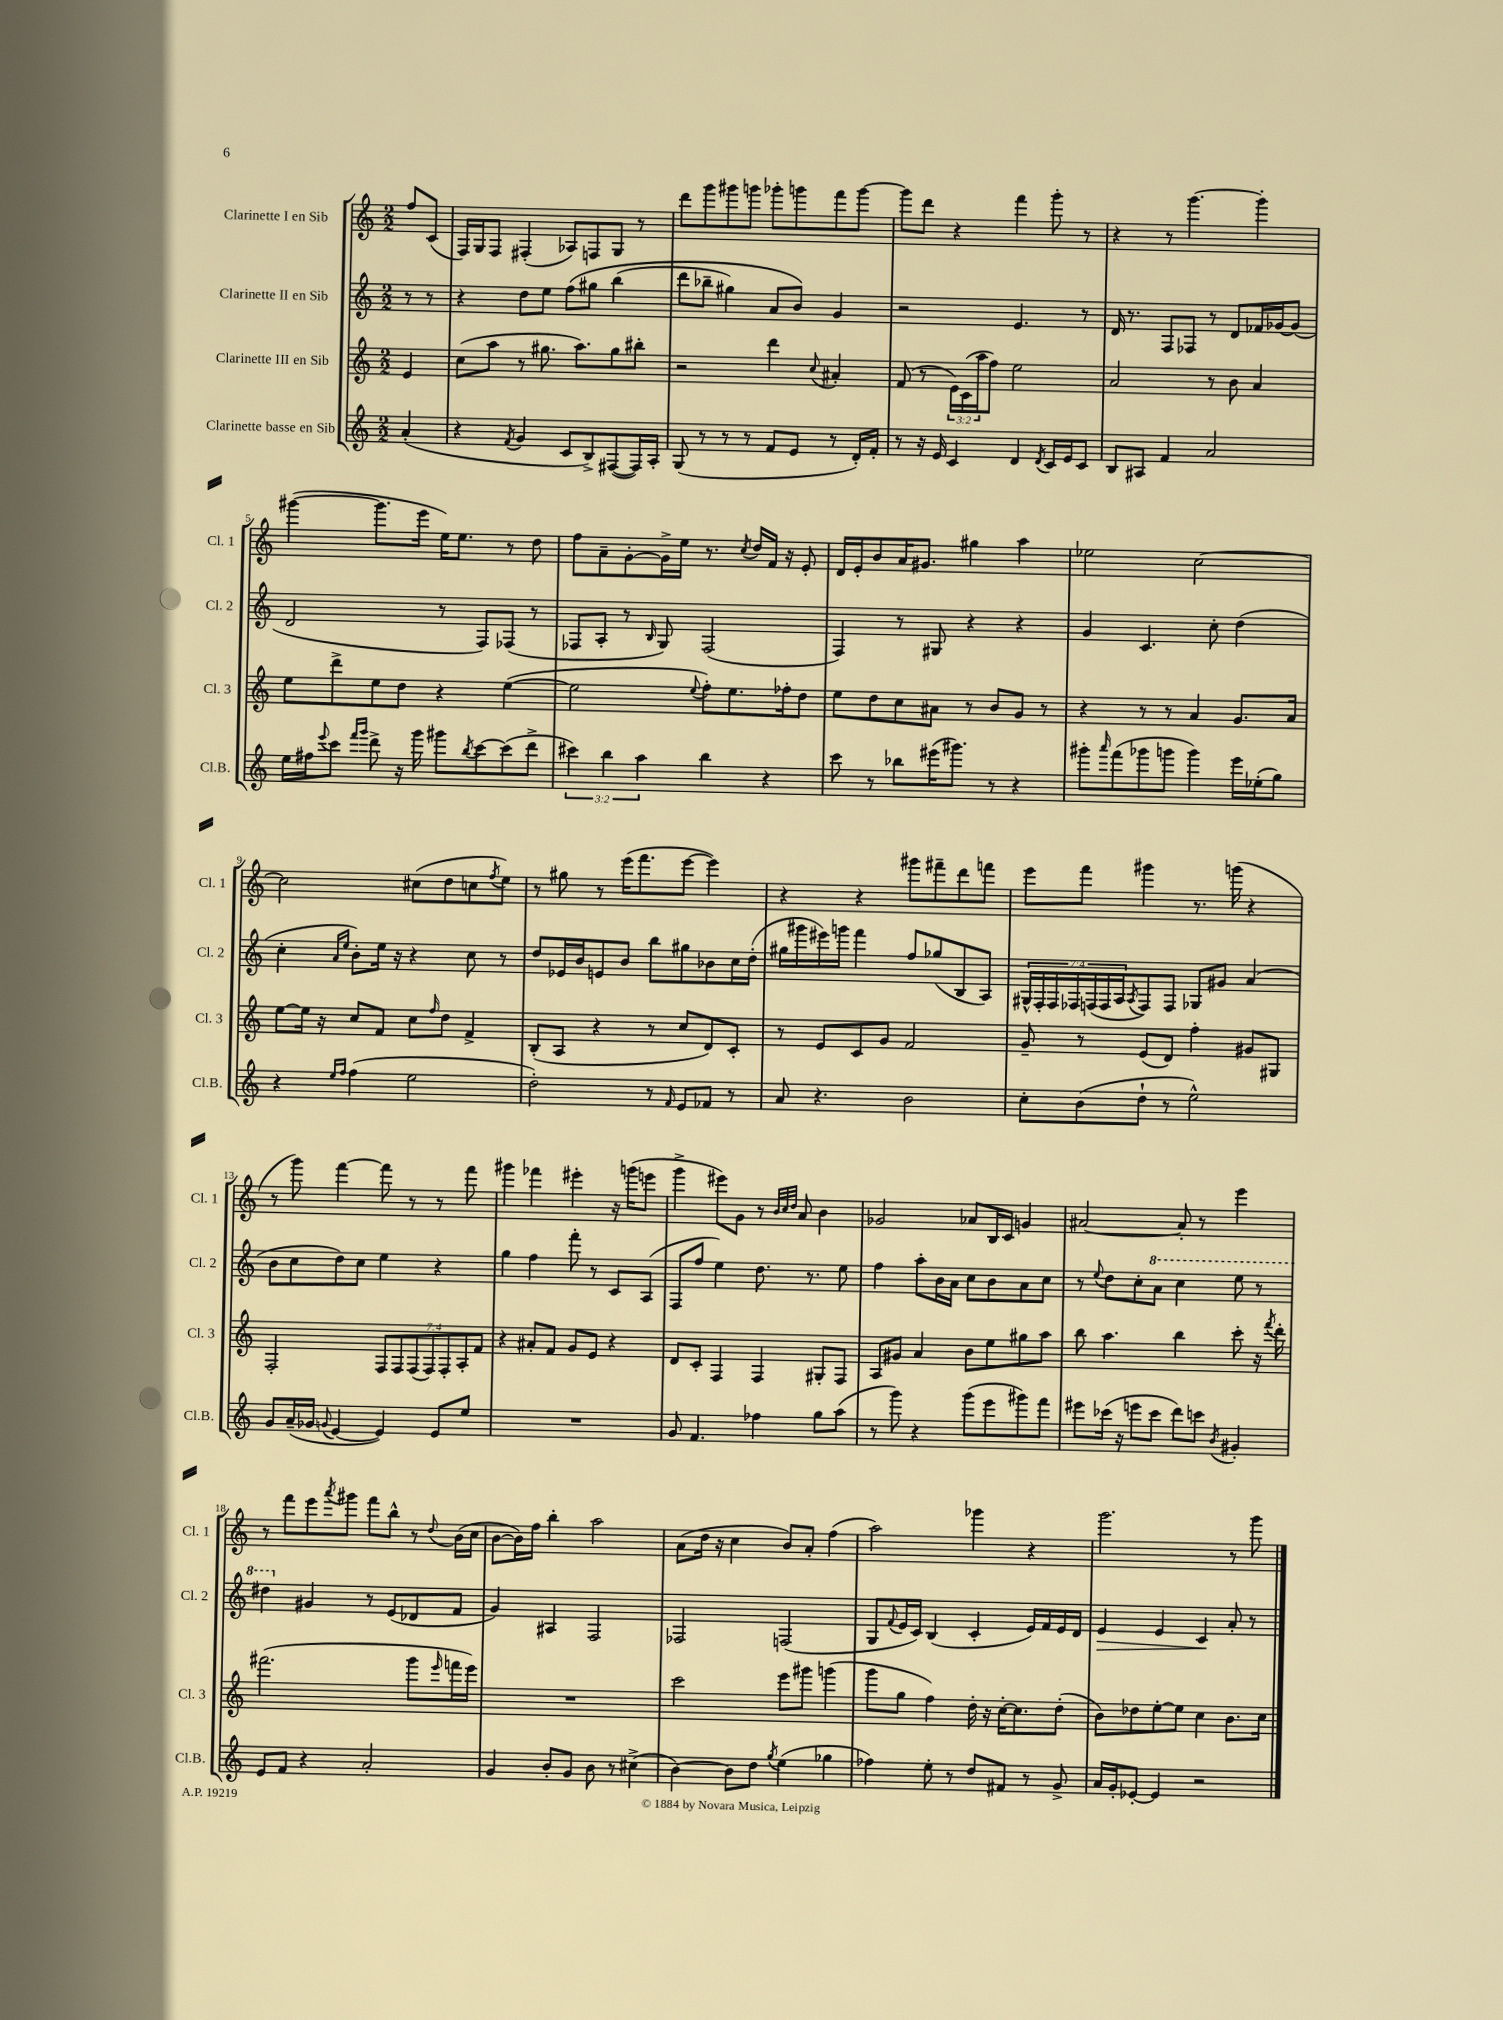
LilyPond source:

<<
\new StaffGroup <<
\new Staff = "s0" \with { instrumentName = "Clarinette I en Sib" shortInstrumentName = "Cl. 1" } {
    \clef treble \key c \major \numericTimeSignature \time 2/2 \partial 4
    f''8 c'8( |
    f16) g16 f8 fis4-.( aes8) f8 g8 r8 |
    d'''8 g'''8 gis'''8 g'''8 ges'''8-. g'''8 f'''8 g'''8~ |
    g'''8 d'''8 r4 f'''4 g'''8-. r8 |
    r4 r8 g'''4.~ g'''4-. |
    gis'''4~( gis'''8. e'''16 e''16) e''8. r8 d''8 |
    f''8 a'8-- g'8~-. g'16-> e''16 r8. \acciaccatura { c''8 } d''16 f'16 r16 e'8-. |
    d'16 e'16-. b'8 a'16 gis'8. gis''4 a''4 |
    ees''2 c''2~ |
    c''2 cis''8( d''8 c''8 \acciaccatura { f''8 } e''8) |
    r8 gis''8 r8 e'''16( f'''8. e'''8~ e'''4) |
    r4 r4 gis'''8 fis'''8-- d'''8 f'''8 |
    e'''8 f'''8 gis'''4 r8. g'''16( r4 |
    r8 g'''8) f'''4~ f'''8 r8 r8 f'''8 |
    gis'''4 fes'''4 eis'''4-. r16 g'''16( e'''8 |
    g'''4-> eis'''8) g'8 r8 \grace { b'32 c''32 d''32 } a'8 b'4 |
    ges'2 aes'8 b16 c'16 g'4 |
    ais'2~ ais'8-. r8 e'''4 |
    r8 f'''8 e'''8 \acciaccatura { a'''8 } gis'''8 f'''8 b''8-^ r8 \appoggiatura { d''8 } b'16( c''16 |
    b'8~ b'16) f''16 b''4-. a''2 |
    a'8( d''16 r16 c''4 b'8) a'8-. f''4( |
    a''2) ges'''4 r4 |
    g'''2. r8 g'''8 \bar "|." |
}
\new Staff = "s1" \with { instrumentName = "Clarinette II en Sib" shortInstrumentName = "Cl. 2" } {
    \clef treble \key c \major \numericTimeSignature \time 2/2 \override Staff.TupletNumber.text = #tuplet-number::calc-fraction-text \partial 4
    r8 r8 |
    r4 d''8 e''8 f''8\( gis''8 b''4( |
    d'''8 bes''8-- gis''4) a'8 b'8\) g'4 |
    r2 e'4. r8 |
    d'16 r8. f8 fes8 r8 d'8 fes'16 ges'16~ ges'8( |
    d'2 r8 f8) fes8( r8 |
    fes8 a8-. r8 \grace { b16 } g8) fes2( |
    f4) r8 gis8 r4 r4 |
    g'4 c'4. c''8-. d''4( |
    c''4-. \grace { a'16 e''16 } b'8-.) e''16 r16 r4 c''8 r8 |
    d''8 ees'16 b'16 e'8 b'8 b''8 gis''8 bes'8 c''16 d''16-.( |
    gis''16 gis'''16 eis'''16) g'''16 f'''4 f''8 ges''8( b8 a8) |
    \tuplet 7/4 { gis16-^ f16-. f16 fes16 f16( f16 a16 } \acciaccatura { a8 } f8) f8 ges8 gis'8 a'4( |
    b'8 c''8 d''8) c''8 e''4 r4 |
    g''4 f''4 f'''8-. r8 c'8 a8( |
    f8 f''8 e''4) d''8. r8. e''8 |
    f''4 a''8-. b'16 a'16 c''8 b'8 a'8 c''8 |
    r8 \appoggiatura { e''8 } d''8 c''8-. \ottava #1 a''8 c'''4 e'''8 r8 |
    dis'''4 \ottava #0 gis'4 r8 e'8( des'8 f'8 |
    g'4) ais4 f2 |
    fes2 f2( |
    g8 \appoggiatura { f'8 } e'16 c'16) b4( c'4-. e'16) f'16 e'16 d'16 |
    e'4\> e'4 c'4\! a'8-. r8 \bar "|." |
}
\new Staff = "s2" \with { instrumentName = "Clarinette III en Sib" shortInstrumentName = "Cl. 3" } {
    \clef treble \key c \major \numericTimeSignature \time 2/2 \override Staff.TupletNumber.text = #tuplet-number::calc-fraction-text \partial 4
    e'4 |
    c''8( a''8 r8 gis''8. a''8.) gis''8 bis''8-. |
    r2 d'''4 \appoggiatura { c''8 } ais'4-. |
    f'8( r8 \tuplet 3/2 { e'16) c'16( a''16 } f''8) e''2 |
    a'2 r8 b'8 a'4 |
    e''8 d'''8-> e''8 d''8 r4 e''4~( |
    e''2 \appoggiatura { e''8 } f''8-.) e''8. fes''16-. d''8 |
    e''8 d''8 c''8 ais'8 r8 b'8 g'8 r8 |
    r4 r8 r8 a'4 g'8. a'16 |
    e''8~ e''16 r16 c''8 f'8 c''8 \grace { f''16 } d''8 f'4-> |
    b8-.( a8 r4 r8 c''8 d'8) c'8-. |
    r8 e'8 c'8 g'8 f'2 |
    g'8-- r8 e'8( d'8) f''4-. gis'8 gis8 |
    f2-. \tuplet 7/4 { f8 f8 f8( f8) f8-. a8-. f'8 } |
    r4 ais'8-. f'8 g'8 e'8 r4 |
    d'8 c'8-. f4 f4 gis8-. f8 |
    a8 gis'8 a'4 b'8 e''8 gis''8 a''8 |
    b''8 a''4. b''4 c'''8-. r16 \acciaccatura { f'''8 } d'''16-. |
    fis'''2.( g'''8 \grace { e'''16 } f'''16 e'''16) |
    R1 |
    c'''2 e'''8 gis'''8 g'''4( |
    g'''8 g''8 f''4) d''16-. r16 c''16~-. c''8. d''8-.( |
    b'8) des''8 e''8~-. e''8 c''4 b'8. c''16 \bar "|." |
}
\new Staff = "s3" \with { instrumentName = "Clarinette basse en Sib" shortInstrumentName = "Cl.B." } {
    \clef treble \key c \major \numericTimeSignature \time 2/2 \override Staff.TupletNumber.text = #tuplet-number::calc-fraction-text \partial 4
    a'4-.( |
    r4 \acciaccatura { f'8 } g'4 c'8 b8->) fis8~( fis16) a16-. |
    g8( r8 r8 r8 f'8 e'8 r8 d'16-.) f'16-. |
    r8 r16 e'16 c'4 d'4 \acciaccatura { d'8 } c'16 e'16 c'8 |
    b8 ais8 f'4 a'2 |
    e''16 fis''16 \appoggiatura { e'''8 } c'''8 \grace { f'''16 g'''16 } d'''8-> r16 g'''16 gis'''8 \acciaccatura { b''8 } c'''8~ c'''8( d'''8-> |
    \tuplet 3/2 { cis'''4) b''4 a''4 } b''4 r4 |
    c'''8 r8 bes''8 eis'''16( gis'''8.) r8 r4 |
    gis'''8-. \grace { a'''16 } f'''8( ges'''8 g'''8 g'''4) e'''16 ees''16-.( g''8) |
    r4 \grace { e''16 f''16 } f''4( e''2 |
    d''2-.) r8 \grace { f'16 } e'8 fes'8 r8 |
    a'8 r4. b'2 |
    c''8-. b'8( d''8-! r8 e''2-^) |
    g'8 a'16--( ges'16 \appoggiatura { g'8 } e'4~ e'4) e'8 e''8 |
    R1 |
    g'8 f'4. fes''4 g''8 a''8( |
    r8 g'''8) r4 g'''8( e'''8 gis'''8) f'''8 |
    eis'''8 ces'''16( r16 e'''8 ces'''8 d'''8) c'''8 \acciaccatura { b'8 } gis'4-. |
    e'8 f'8 r4 a'2-. |
    g'4 b'8-. g'8 b'8 r8 cis''4->( |
    b'4~) b'8 d''8 \acciaccatura { g''8 } e''4( ges''4 |
    fes''4) e''8-. r8 d''8 fis'8 r8 g'8-> |
    a'16 g'16-. ees'8~-. ees'4 r2 \bar "|." |
}
>>
>>
